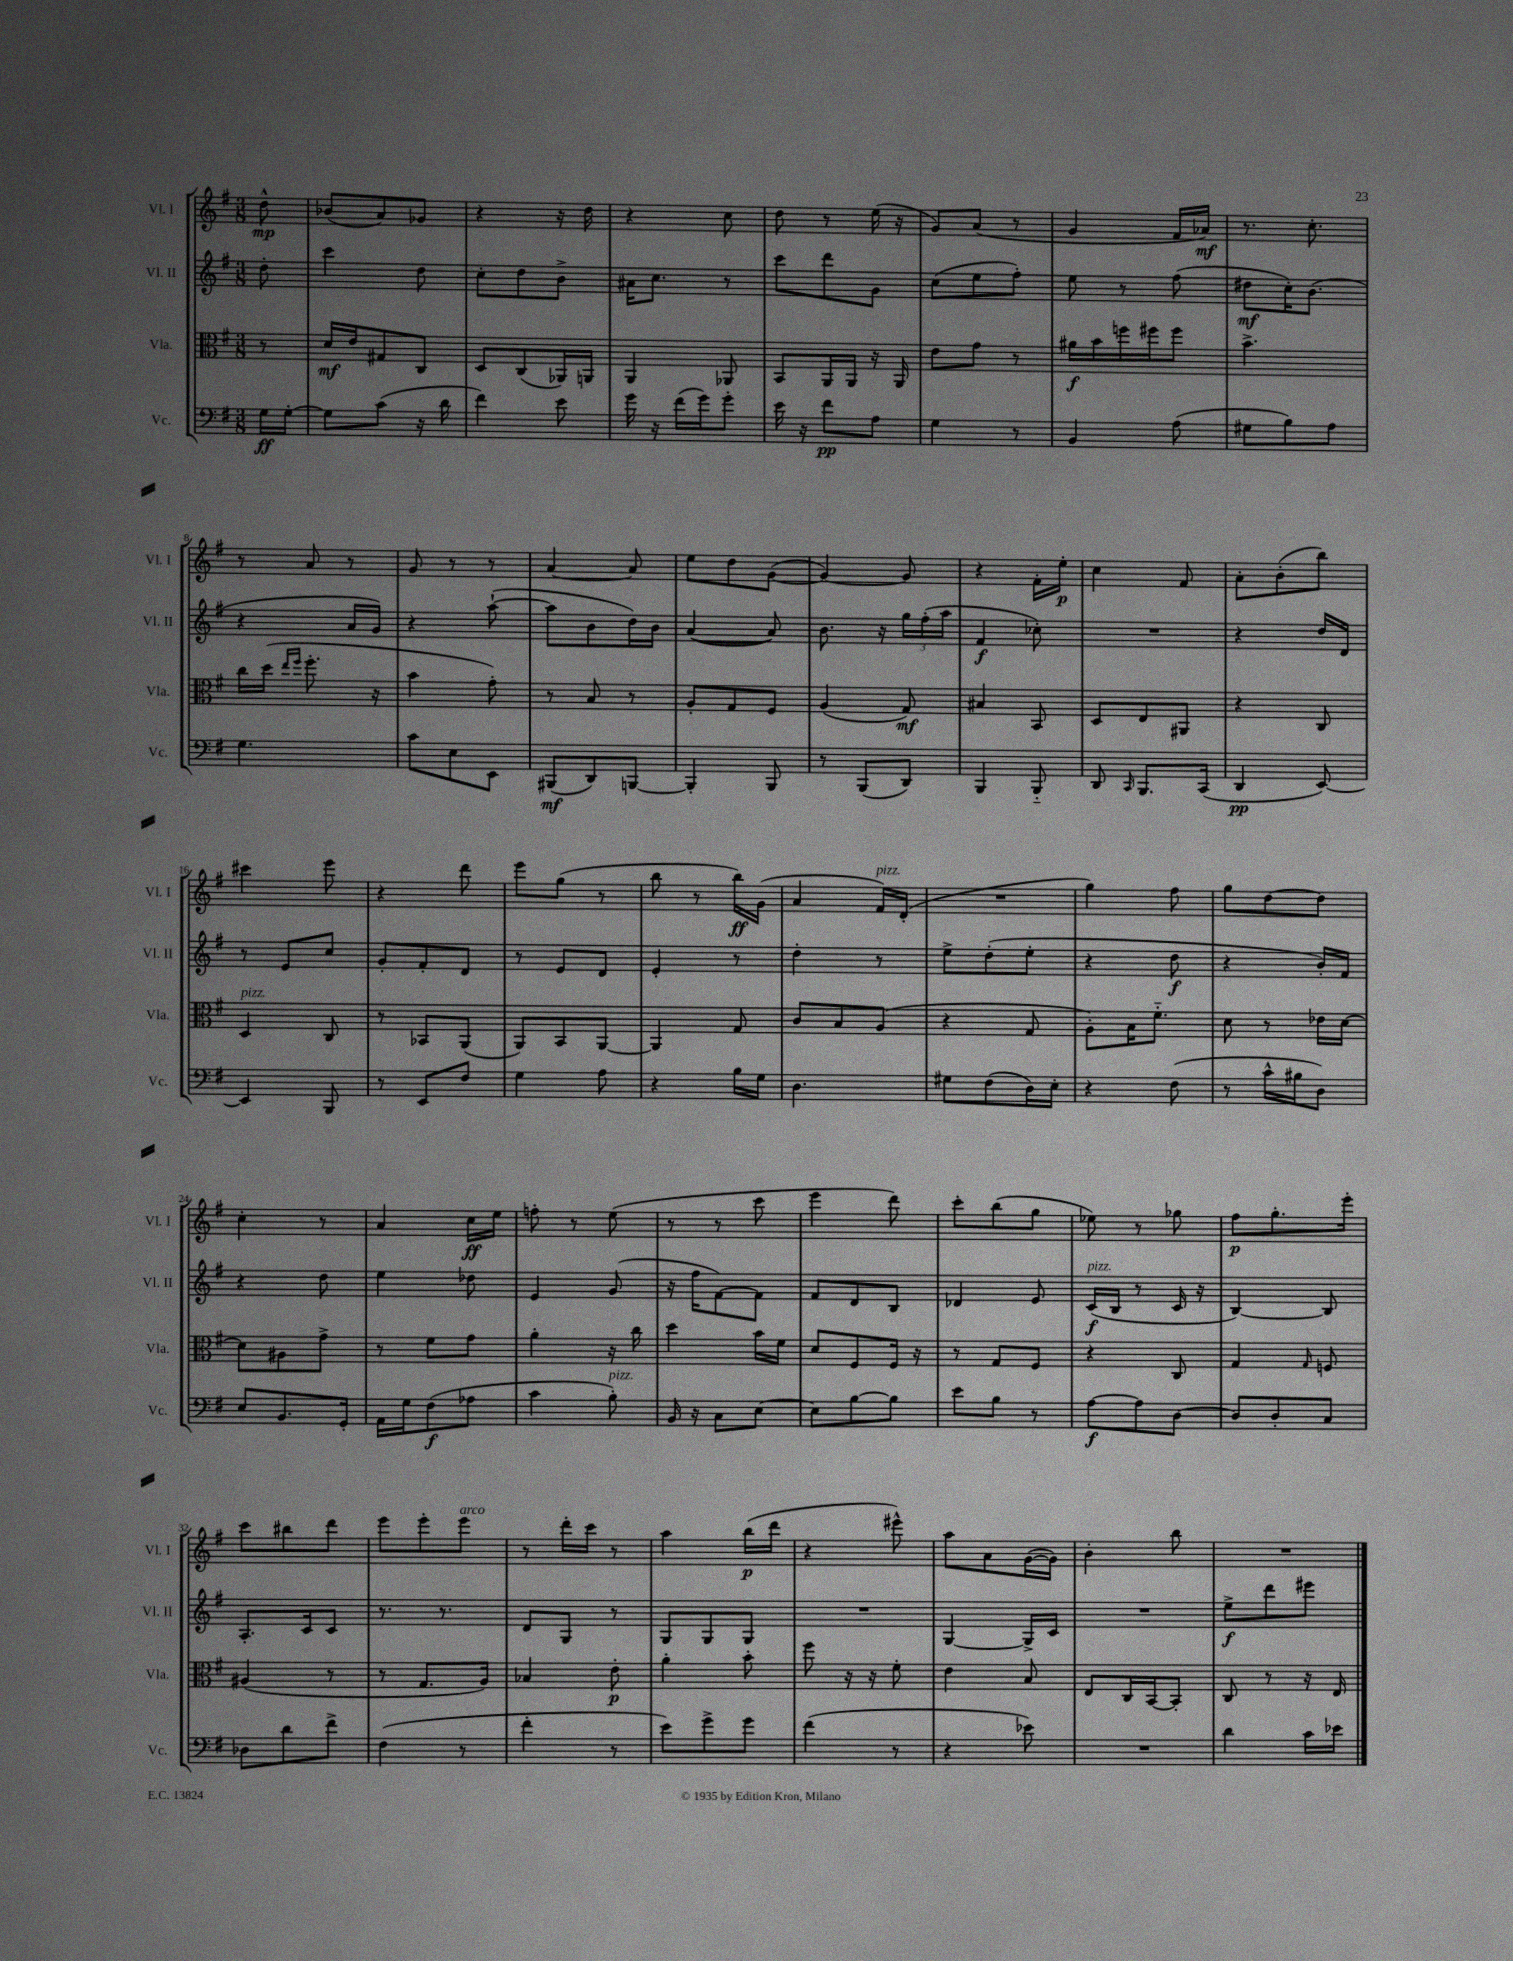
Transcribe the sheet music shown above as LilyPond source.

<<
\new StaffGroup <<
\new Staff = "s0" \with { instrumentName = "Vl. I" shortInstrumentName = "Vl. I" } {
    \clef treble \key g \major \numericTimeSignature \time 3/8 \partial 8
    \autoBeamOff d''8-^\mp |
    bes'8[( a'8) ges'8] |
    r4 r16 d''16 |
    r4 c''8 |
    d''8 r8 e''16( r16 |
    g'8[) a'8]( r8 |
    g'4 fis'16[ aes'16]\mf) |
    r8. c''8.-. |
    r8 a'8 r8 |
    g'8 r8 r8 |
    a'4~ a'8 |
    e''8[ d''8 g'8]~( |
    g'4~) g'8 |
    r4 fis'16[-. e''16]-.\p |
    c''4 fis'8 |
    a'8[-. b'8-.( b''8]) |
    cis'''4 e'''8 |
    r4 d'''8 |
    e'''8[ g''8]( r8 |
    b''8 r8 b''16[\ff) g'16]( |
    a'4 fis'16[^\markup { \italic "pizz." }) d'16]-.( |
    R4. |
    g''4) fis''8 |
    g''8[ d''8~ d''8] |
    c''4-. r8 |
    a'4 c''16[\ff e''16] |
    f''8-. r8 e''8( |
    r8 r8 c'''8 |
    e'''4 d'''8) |
    c'''8[-. b''8( g''8] |
    ees''8) r8 ges''8 |
    fis''8[\p g''8.-. e'''16]-. |
    c'''8[ bis''8 d'''8] |
    e'''8[ e'''8-. e'''8]^\markup { \italic "arco" } |
    r8 d'''16[-. c'''16] r8 |
    a''4 b''16[\p( d'''16] |
    r4 eis'''8-^) |
    a''8[ a'8 g'16~( g'16]) |
    b'4-. b''8 |
    R4. \bar "|." |
}
\new Staff = "s1" \with { instrumentName = "Vl. II" shortInstrumentName = "Vl. II" } {
    \clef treble \key g \major \numericTimeSignature \time 3/8 \partial 8
    \autoBeamOff d''8-. |
    c'''4 d''8 |
    c''8[-. d''8 b'8]-> |
    ais'16[ c''8.] r8 |
    c'''8[ d'''8 g'8] |
    c''8[( e''8 fis''8]-.) |
    e''8 r8 fis''8( |
    dis''8[\mf c''16-.) b'8.]( |
    r4 a'16[ g'16]) |
    r4 a''8~-!( |
    a''8[ b'8 d''16) b'16] |
    a'4~( a'8) |
    b'8. r16 \tuplet 3/2 { g''16[ fis''16-.( a''16] } |
    fis'4\f ces''8-.) |
    R4. |
    r4 d''16[ d'16] |
    r8 e'8[ c''8] |
    g'8[-. fis'8-. d'8] |
    r8 e'8[ d'8] |
    e'4-. r8 |
    d''4-. r8 |
    e''8[-> d''8-.( e''8]-. |
    r4 d''8\f |
    r4 b'16[-.) fis'16] |
    r4 d''8 |
    e''4 des''8 |
    e'4 g'8( |
    r16 fis''16[ fis'8~) fis'8] |
    fis'8[ d'8 b8] |
    des'4 e'8 |
    c'16[\f^\markup { \italic "pizz." }( b16] r8 c'16 r16 |
    b4~) b8 |
    a8.[-. c'16 c'8] |
    r8. r8. |
    d'8[ g8] r8 |
    g8[ g8 g8] |
    R4. |
    g4~ g16[-> c'16] |
    R4. |
    e''8[->\f d'''8 eis'''8] \bar "|." |
}
\new Staff = "s2" \with { instrumentName = "Vla." shortInstrumentName = "Vla." } {
    \clef alto \key g \major \numericTimeSignature \time 3/8 \partial 8
    \autoBeamOff r8 |
    d'16[\mf e'16 gis8 c8] |
    d8[ c8( aes,16) a,16] |
    a,4 aes,8 |
    b,8[ a,16 a,16] r16 a,16 |
    e'8[ g'8] r8 |
    ais'16[\f b'16 f''16 fis''16 fis''8] |
    b'4.-> |
    c''16[ d''16]( \grace { e''16[ fis''16] } fis''8.-. r16 |
    b'4 g'8-.) |
    r8 b8 r8 |
    a8[-. g8 fis8] |
    a4( g8\mf) |
    bis4 b,8 |
    d8[ e8 ais,8] |
    r4 c8 |
    d4^\markup { \italic "pizz." } c8 |
    r8 bes,8[ a,8]( |
    a,8[) b,8 a,8]~ |
    a,4 g8 |
    c'8[ b8 a8]( |
    r4 g8 |
    a8[-.) b16 fis'8.]-_ |
    d'8 r8 ees'16[ d'16]~ |
    d'8[ ais8 g'8]-> |
    r8 fis'8[ g'8] |
    a'4-. r16 c''16 |
    d''4 b'16[ fis'16] |
    d'8[ fis8 fis16] r16 |
    r8 g8[ fis8] |
    r4 c8 |
    g4 \grace { g16 } f8 |
    ais4( r8 |
    r8 g8.[ a16]) |
    bes4 e'8-.\p |
    a'4-. b'8-. |
    fis''8 r16 r16 fis'8-. |
    e'4 b8 |
    e8[ c16 b,16~ b,8]-. |
    c8 r8 r16 e16 \bar "|." |
}
\new Staff = "s3" \with { instrumentName = "Vc." shortInstrumentName = "Vc." } {
    \clef bass \key g \major \numericTimeSignature \time 3/8 \partial 8
    \autoBeamOff g16[\ff g16]~-. |
    g8[ c'8]( r16 d'16 |
    fis'4) e'8 |
    g'16 r16 fis'16[( g'16) g'8]-. |
    e'16 r16 fis'8[\pp a8] |
    g4 r8 |
    b,4 a8( |
    gis8[ b8) a8] |
    g4. |
    c'8[ e8 e,8] |
    bis,,8[\mf( d,8) b,,8]~ |
    b,,4-. b,,8 |
    r8 b,,8[( d,8]) |
    b,,4 b,,8-_ |
    d,8 \grace { c,16 } b,,8.[ c,16]( |
    d,4\pp e,8~) |
    e,4 b,,8 |
    r8 e,8[ fis8] |
    g4 a8 |
    r4 b16[ g16] |
    d4. |
    gis8[ fis8( d16) e16]-. |
    r4 fis8( |
    r8 c'16[-^ bis16 d8]) |
    e8[ b,8. g,16]-. |
    a,16[ g16 fis8\f( aes8] |
    c'4 b8-.^\markup { \italic "pizz." }) |
    b,16 r16 c8[ e8]~ |
    e8[ b8~ b8] |
    e'8[ b8] r8 |
    a8[~\f a8 d8]~ |
    d8[ d8-. c8] |
    des8[ d'8 fis'8]-> |
    fis4( r8 |
    fis'4-. r8 |
    e'8[) g'8-> g'8] |
    fis'4( r8 |
    r4 ees'8) |
    R4. |
    d'4 c'16[ ees'16] \bar "|." |
}
>>
>>
